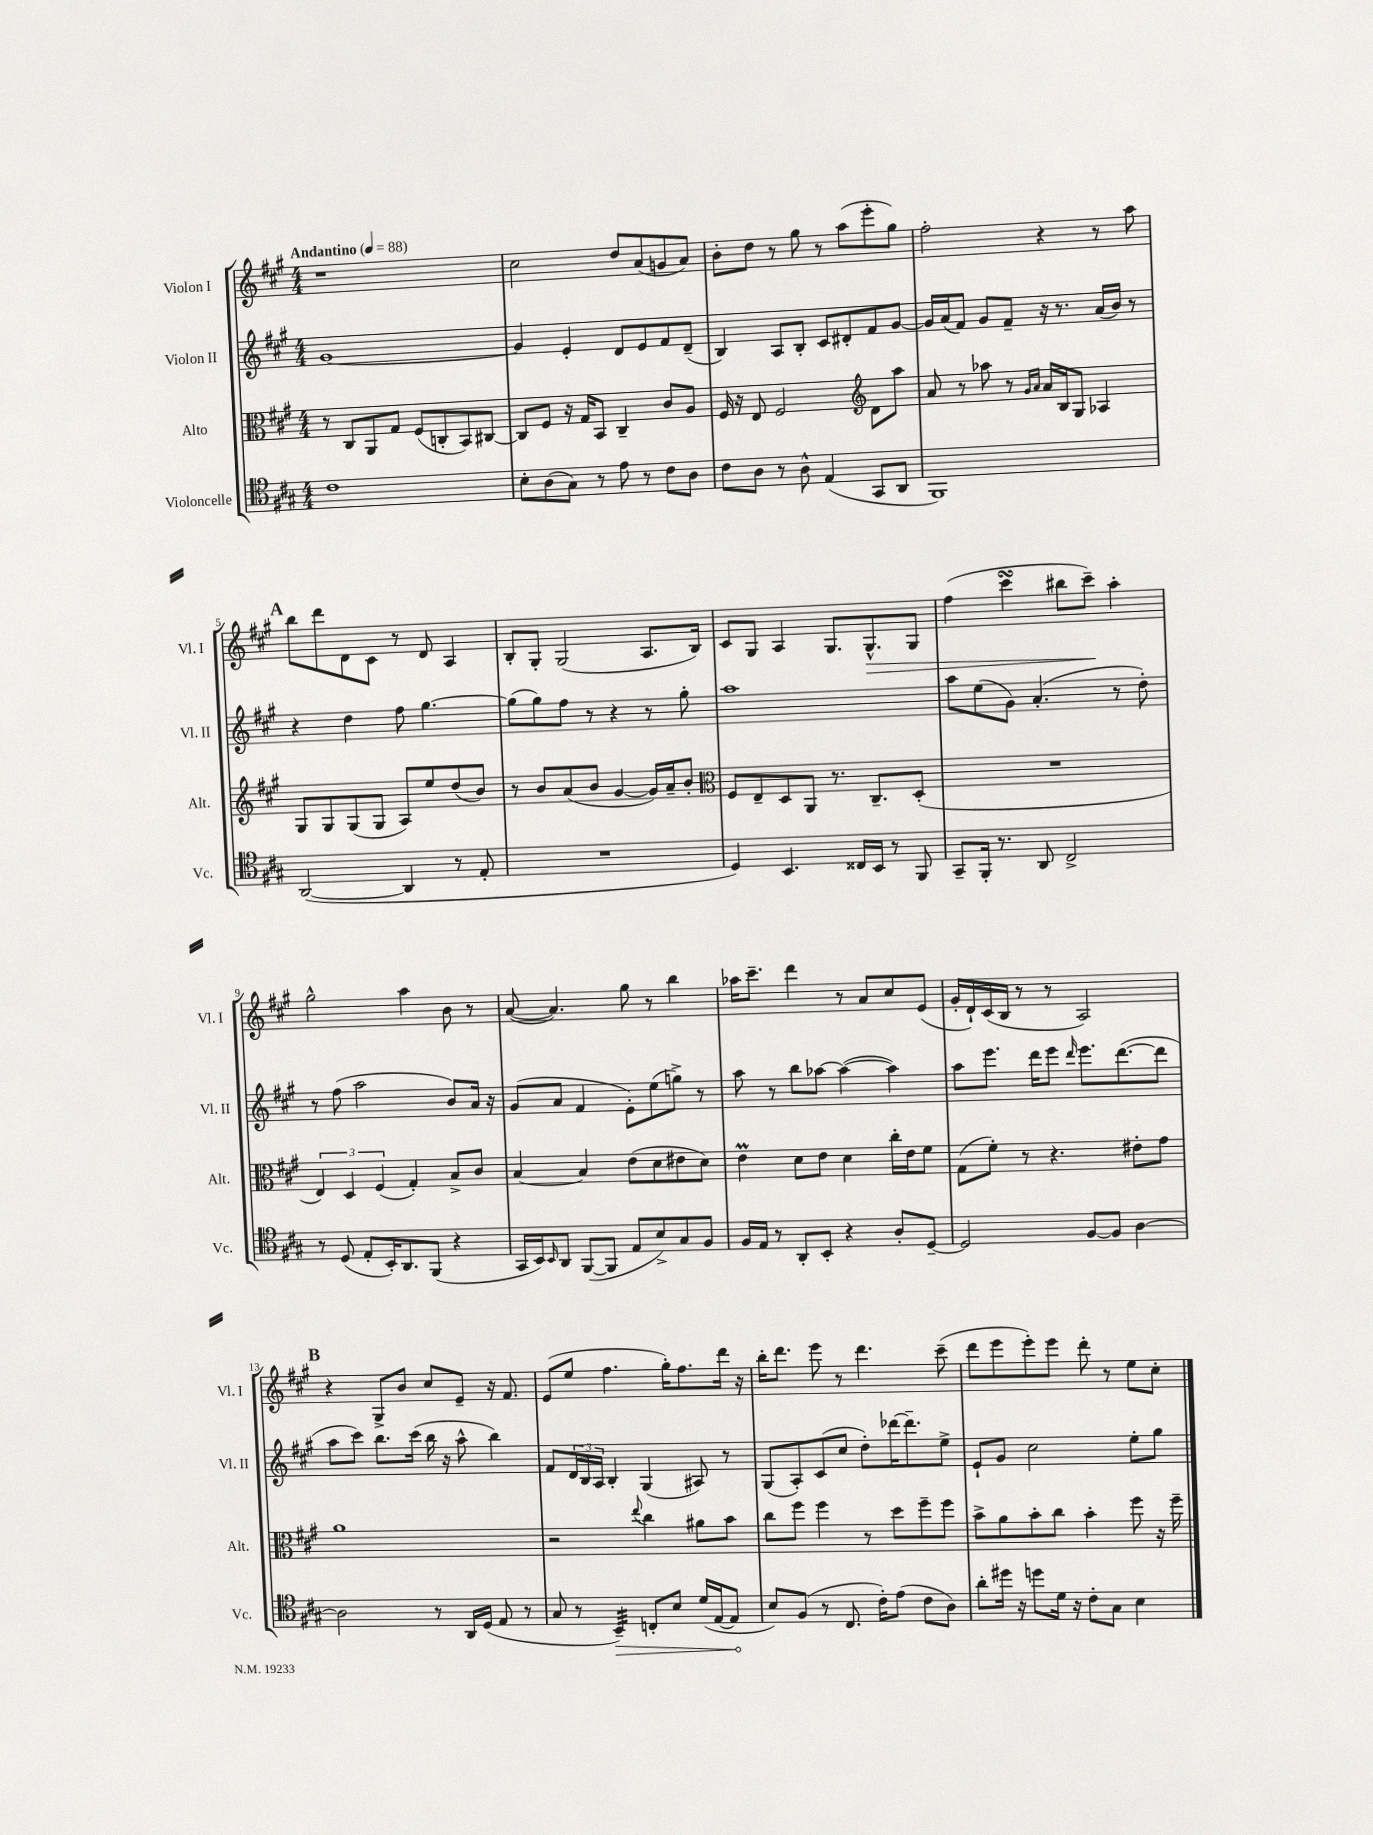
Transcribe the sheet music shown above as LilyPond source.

<<
\new StaffGroup <<
\new Staff = "s0" \with { instrumentName = "Violon I" shortInstrumentName = "Vl. I" } {
    \clef treble \key a \major \numericTimeSignature \time 4/4 \tempo "Andantino" 4 = 88
    r1 |
    cis''2 d''8 a'8( g'8 a'8) |
    b'8-. d''8 r8 gis''8 r8 a''8( e'''8-. gis''8) |
    fis''2-. r4 r8 a''8 |
    \mark \markup { \bold "A" } b''8 d'''8 d'8 cis'8 r8 d'8 a4 |
    b8-. gis8-. gis2( a8. b16) |
    cis'8 gis8 a4 gis8. gis8.-^\> gis8 |
    fis''4( cis'''4\turn bis''8 cis'''8--\!) a''4-. |
    gis''2-^ a''4 b'8 r8 |
    a'8~( a'4.) gis''8 r8 b''4 |
    aes''16 cis'''8.-- d'''4 r8 a'8 cis''8 e'8( |
    gis'16-. d'16-!) cis'16( b16 r8 r8 a2) |
    \mark \markup { \bold "B" } r4 gis8-> b'8 cis''8 e'8-- r16 fis'8. |
    e'8( e''8 fis''4. gis''16-.) fis''8. d'''16 r16 |
    b''16-. d'''8. e'''8 r8 d'''4. cis'''8--( |
    d'''8 e'''8 e'''8-.) e'''8 d'''8-. r8 e''8 cis''8-. \bar "|." |
}
\new Staff = "s1" \with { instrumentName = "Violon II" shortInstrumentName = "Vl. II" } {
    \clef treble \key a \major \numericTimeSignature \time 4/4
    gis'1~ |
    gis'4 e'4-. d'8 e'8 fis'8 d'8--( |
    b4) a8 b8-. cis'8 dis'8-. fis'8 gis'8~ |
    gis'16 a'16( fis'8) gis'8 fis'8-- r16 r8. a'16( b'16) r8 |
    \mark \markup { \bold "A" } r4 d''4 fis''8 gis''4.~ |
    gis''8( gis''8) fis''8 r8 r4 r8 gis''8-. |
    a''1 |
    a''8 e''8( gis'8) a'4.-.( r8 d''8-.) |
    r8 fis''8( a''2 b'8) a'16 r16 |
    gis'8( a'8 fis'4 e'8-.) e''8( g''8->) r8 |
    a''8 r8 b''8 aes''8~ aes''4~( aes''4) |
    a''8 e'''8. d'''16 e'''8 \grace { d'''16 } e'''8. d'''8.~( d'''8 |
    \mark \markup { \bold "B" } a''8 cis'''8) b''8. cis'''16( b''16 r16 a''8-^ b''4) |
    fis'8 \tuplet 3/2 { d'16 b16 a16 } b4-. gis4( ais8) r8 |
    gis8( a8-.) cis'8( cis''8 d''8-.) des'''16~ des'''8.-- e''8-> |
    e'8-! gis'8 cis''2 e''8-. gis''8 \bar "|." |
}
\new Staff = "s2" \with { instrumentName = "Alto" shortInstrumentName = "Alt." } {
    \clef alto \key a \major \numericTimeSignature \time 4/4
    r8 cis8 a,8 gis8 fis8( c8-. b,8) cis8~ |
    cis8 fis8 r16 gis16 b,8 cis4-- cis'8 a8 |
    fis16 r16 e8 fis2 \clef treble d'8 a''8 |
    a'8 r8 aes''8 r8 \grace { gis'16 a'16 } a'16 b16 gis8 aes4 |
    \mark \markup { \bold "A" } gis8 gis8 gis8( gis8 a8) e''8 d''8( b'8) |
    r8 b'8 a'8( b'8 gis'4~ gis'16) a'16-- b'8-. |
    \clef alto fis8 e8-- d8 a,8 r8. cis8.-- d8-.( |
    R1 |
    \tuplet 3/2 { e4) d4 fis4( } gis4-.) b8-> cis'8 |
    b4~ b4 e'8( d'8 eis'8 d'8) |
    e'4\prall d'8 e'8 d'4 cis''16-. e'16 fis'8 |
    gis8( fis'8-.) r8 r4. eis'8-. gis'8 |
    \mark \markup { \bold "B" } a'1 |
    r2 \appoggiatura { e''8 } cis''4 ais'8 b'8 |
    cis''8 fis''8 fis''4 r8 d''8 fis''8-- fis''8 |
    b'8-> a'8 b'8-. cis''8 b'4-. fis''8 r16 fis''16-- \bar "|." |
}
\new Staff = "s3" \with { instrumentName = "Violoncelle" shortInstrumentName = "Vc." } {
    \clef tenor \key a \major \numericTimeSignature \time 4/4
    cis'1 |
    b8-. a8( gis8) r8 e'8 r8 cis'8 a8 |
    cis'8 a8 r8 a8-^ e4( gis,8 a,8 |
    fis,1) |
    \mark \markup { \bold "A" } a,2~( a,4 r8 e8-. |
    R1 |
    d4) b,4. cisis16 b,16 r8 fis,8 |
    gis,8-- fis,16-. r8. a,8 cis2-> |
    r8 d8( e8-. b,16-.) a,8. fis,8( r4 |
    gis,16 b,16) \grace { b,16 } a,8 fis,8~( fis,8 e8 b8->) gis8 fis8 |
    fis16 e16 r8 a,8-. b,8-. r4 a8-. d8~-- |
    d2 fis8~ fis8 a4~ |
    \mark \markup { \bold "B" } a2 r8 a,16 d16( e8 r8 |
    gis8 r8 \once \override Hairpin.circled-tip = ##t b,4:32--\>) c8-. b8 d'16( e16~ e8\! |
    b8) fis8( r8 cis8. cis'16-.) e'8( cis'8 a8) |
    a'8-. dis''16 r16 d''8 d'16 r16 cis'8-. gis8 b4 \bar "|." |
}
>>
>>
